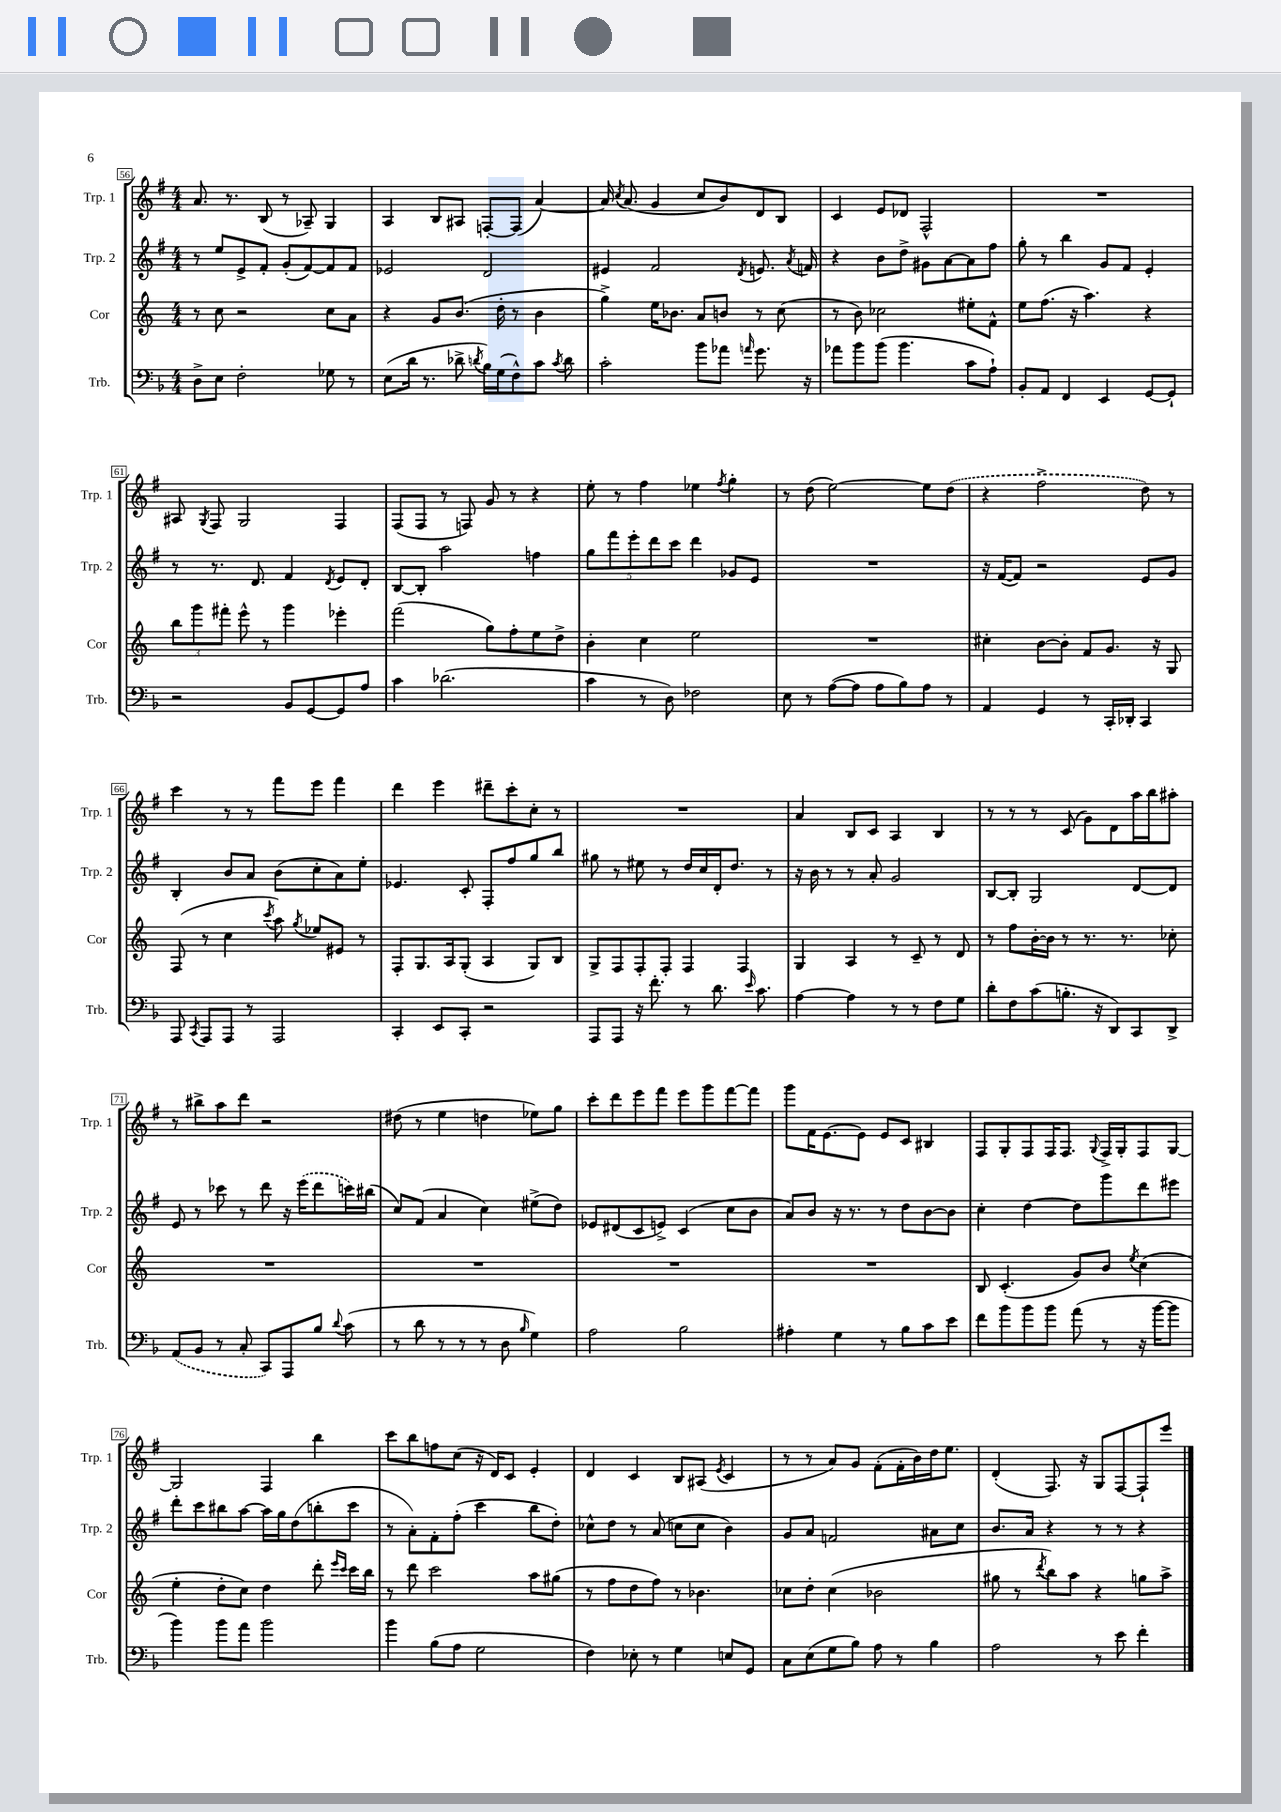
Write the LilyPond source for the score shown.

<<
\new StaffGroup <<
\new Staff = "s0" \with { instrumentName = "Trp. 1" shortInstrumentName = "Trp. 1" } {
    \clef treble \key g \major \numericTimeSignature \time 4/4
    \autoBeamOff a'8. r8. b8( r8 aes8--) g4 |
    a4 b8[ ais8] f8[~-. f8]( a'4~) |
    a'16 \acciaccatura { c''8 } a'8.( g'4 c''8[ b'8) d'8 b8] |
    c'4 e'8[ des'8] fis2-^ |
    R1 |
    ais8 \acciaccatura { g8 } fis8 g2 fis4 |
    fis8[( fis8] r8 f8) g'8 r8 r4 |
    e''8-. r8 fis''4 ees''4 \acciaccatura { fis''8 } g''4-. |
    r8 d''8( e''2~) e''8[ \once \slurDashed d''8]( |
    r4 fis''2-> d''8) r8 |
    c'''4 r8 r8 fis'''8[ e'''8] fis'''4 |
    d'''4 e'''4 dis'''8[-- c'''8-. c''8]-. r8 |
    R1 |
    a'4 b8[ c'8] a4 b4 |
    r8 r8 r8 c'8( g'8[) d'8 a''16 b''16 ais''8]-. |
    r8 bis''8[-> a''8 d'''8] r2 |
    dis''8( r8 e''4 d''4 ees''8[) g''8] |
    c'''8[-. d'''8 e'''8 fis'''8] e'''8[ g'''8 fis'''8~ fis'''8] |
    g'''8[ fis'16 e'8.~ e'8] e'8[ c'8] bis4 |
    fis8[ g8-. fis8 fis16 fis8.] \appoggiatura { g8 } fis16[-> g16-. fis8 g8]~ |
    g2 fis4 b''4 |
    c'''8[ b''8 f''8 c''8]( r16 d'16[) c'8] e'4-. |
    d'4 c'4 b8[ ais8]( \acciaccatura { e'8 } c'4 |
    r8 r8 a'8[) g'8] fis'8[-.( fis'16-. b'16) d''16 e''8.] |
    d'4-.( fis8.) r16 g8[ fis8~ fis8-! e'''8] \bar "|." |
}
\new Staff = "s1" \with { instrumentName = "Trp. 2" shortInstrumentName = "Trp. 2" } {
    \clef treble \key g \major \numericTimeSignature \time 4/4
    \autoBeamOff r8 e''8[ e'8-> fis'8]-. g'8[-.( fis'8~) fis'8 fis'8] |
    ees'2 d'2 |
    eis'4 fis'2 \acciaccatura { d'8 } e'8. \acciaccatura { a'8 } f'16 |
    r4 b'8[ d''8]-> gis'8[ a'8~ a'8 fis''8] |
    g''8-. r8 b''4 g'8[ fis'8] e'4-. |
    r8 r8. d'8. fis'4 \acciaccatura { d'8 } e'8[ d'8]-. |
    b8[~ b8]-. a''2 f''4 |
    \tuplet 5/4 { g''8[ fis'''8 e'''8-. d'''8 c'''8] } d'''4 ges'8[ e'8] |
    R1 |
    r16 fis'16[~( fis'8]) r2 e'8[ g'8] |
    b4-. b'8[ a'8] b'8[( c''8-. a'8) e''8]-. |
    ees'4. c'8-. fis8[-. fis''8 g''8 b''8] |
    gis''8 r8 eis''8 r8 d''16[ c''16 d'16-. d''8.] r8 |
    r16 b'16 r8 r8 a'8-. g'2 |
    b8[~ b8]-. g2 d'8[~ d'8] |
    e'8 r8 ces'''8 r8 d'''8 r16 \once \slurDashed e'''16[( d'''8 c'''16) bis''16]( |
    c''8[) fis'8]( a'4 c''4) eis''8[->( d''8]) |
    ees'8[ dis'8( c'8 e'8]->) c'4( c''8[ b'8] |
    a'8[) b'8] r16 r8. r8 d''8[ b'8~ b'8] |
    c''4-. d''4~ d''8[ g'''8 d'''8 eis'''8] |
    d'''8[-. c'''8 bis''8 a''8]~ a''16[ g''16 d''8( b''8-. c'''8] |
    r8 a'8[-.) fis'8-. fis''8]-.( c'''4 b''8[ d''8]-.) |
    ces''8[-^ d''8] r8 a'8( c''8[ c''8] b'4) |
    g'8[ a'8] f'2 ais'8[ c''8] |
    b'8.[ a'16] r4 r8 r8 r4 \bar "|." |
}
\new Staff = "s2" \with { instrumentName = "Cor" shortInstrumentName = "Cor" } {
    \clef treble \key c \major \numericTimeSignature \time 4/4
    \autoBeamOff r8 c''8 r2 c''8[ a'8] |
    r4 g'8[ b'8.]( d''16-. r8 b'4 |
    g''4->) e''16[ bes'8.] a'8[ b'8] r8 c''8( |
    r8 b'8) ces''2 eis''8[-. f'8]-^ |
    e''8[ f''8.]( r16 a''4.) r4 |
    \tuplet 3/2 { b''8[ g'''8 fis'''8]-. } e'''8-^ r8 g'''4 ees'''4-. |
    f'''2( g''8[) f''8-. e''8 d''8]-> |
    b'4-. c''4 e''2 |
    R1 |
    cis''4-. b'8[~ b'8]-. f'8[ g'8.] r16 g8 |
    f8( r8 c''4 \acciaccatura { c'''8 } a''8) \acciaccatura { g''8 } ees''8[ eis'8] r8 |
    f8[-. g8. a16 g8]-.( a4 g8[) b8] |
    g8[-> f8 f8-. f8]-. f4 f4 |
    g4 a4 r8 c'8-- r8 d'8 |
    r8 f''8[ b'16~-. b'16] r8 r8. r8. ces''8-. |
    R1 |
    R1 |
    R1 |
    R1 |
    b8 c'4.-.( g'8[) b'8] \acciaccatura { e''8 } c''4( |
    e''4-. d''8[-. c''8]) d''4 d'''8-. \grace { e'''16[ c'''16] } c'''16[ b''16] |
    r8 d'''8 c'''2 a''8[ gis''8]( |
    r8 f''8[ d''8 f''8]) r8 bes'4. |
    ces''8[ d''8]-. ces''4( bes'2 |
    gis''8 r8 \acciaccatura { d'''8 } b''8[) a''8] r4 g''8[ a''8]-> \bar "|." |
}
\new Staff = "s3" \with { instrumentName = "Trb." shortInstrumentName = "Trb." } {
    \clef bass \key f \major \numericTimeSignature \time 4/4
    \autoBeamOff d8[-> e8] f2-. ges8 r8 |
    e8[( d'16] r8. des'8-> \acciaccatura { d'8 } bes16[) g16( f8-^) c'8] \acciaccatura { c'8 } d'8 |
    c'2-. bes'8[ aes'8] \grace { a'16 } g'8. r16 |
    aes'8[ bes'8 bes'8]( bes'4. c'8[ a8]-!) |
    bes,8[-. a,8] f,4 e,4 g,8[~ g,8]-! |
    r2 bes,8[ g,8~ g,8 a8] |
    c'4 des'2.( |
    c'4 r8 d8) fes2 |
    e8 r8 a8[~( a8] a8[ bes8) a8] r8 |
    a,4 g,4 r8 c,16[-. des,16]-. c,4 |
    a,,8 \acciaccatura { c,8 } a,,8[ a,,8] r8 a,,2 |
    c,4-. e,8[ c,8]-. r2 |
    a,,8[ a,,8] r16 f'8.-. r8 d'8. \grace { e'16 } c'8. |
    a4~ a4 r8 r8 f8[ g8] |
    d'8[-. f8 c'8( b8.]-. r16 d,8[) c,8 d,8]-> |
    \once \slurDashed a,8[( bes,8] r8 c8-. c,8[) a,,8 bes8] \appoggiatura { d'8 } c'8( |
    r8 d'8 r8 r8 r8 d8 \grace { bes16 } g4) |
    a2 bes2 |
    ais4-. g4 r8 bes8[ c'8 e'8] |
    f'8[ bes'8 bes'8 bes'8] a'8( r8 r16 bes'16[~ bes'8] |
    bes'4) bes'8[ a'8] bes'2 |
    bes'4 bes8[( a8] g2 |
    f4) ees8-. r8 g4 e8[ g,8] |
    c8[ e8( g8 bes8]) a8 r8 bes4 |
    a2 r8 e'8 f'4-. \bar "|." |
}
>>
>>
\layout { \context { \Score currentBarNumber = #56 \override BarNumber.stencil = #(make-stencil-boxer 0.1 0.3 ly:text-interface::print) } }
